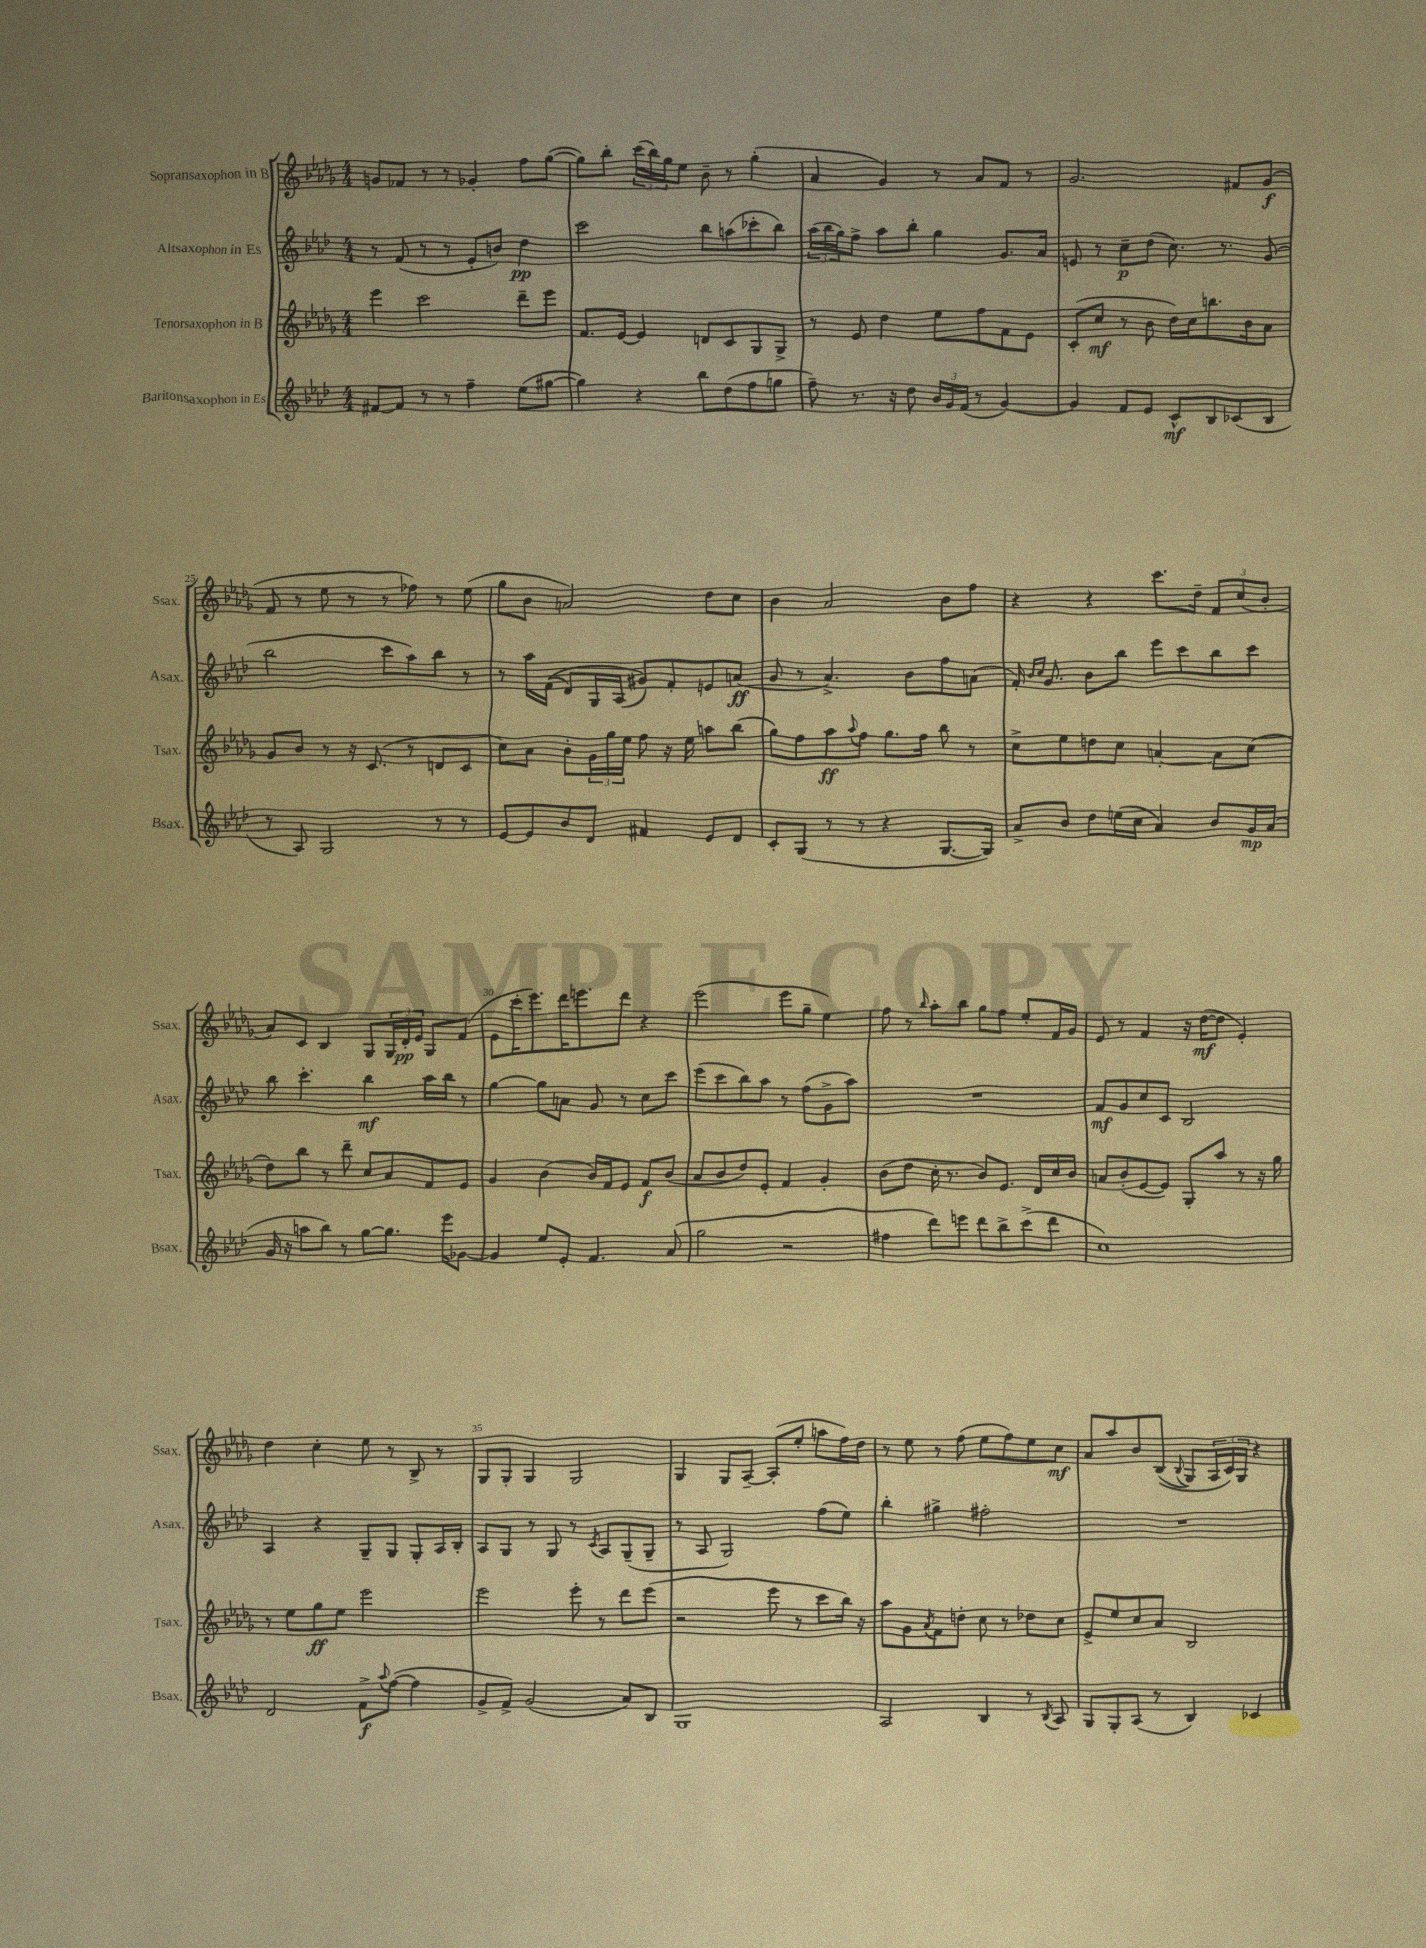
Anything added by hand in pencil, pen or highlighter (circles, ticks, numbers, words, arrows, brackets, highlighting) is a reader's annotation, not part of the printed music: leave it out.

**kern	**dynam	**kern	**dynam	**kern	**dynam	**kern	**dynam
*part4	*part4	*part3	*part3	*part2	*part2	*part1	*part1
*staff4	*staff4	*staff3	*staff3	*staff2	*staff2	*staff1	*staff1
*I"Baritonsaxophon in Es	*	*I"Tenorsaxophon in B	*	*I"Altsaxophon in Es	*	*I"Sopransaxophon in B	*
*I'Bsax.	*	*I'Tsax.	*	*I'Asax.	*	*I'Ssax.	*
*clefG2	*	*clefG2	*	*clefG2	*	*clefG2	*
*k[b-e-a-d-]	*	*k[b-e-a-d-g-]	*	*k[b-e-a-d-]	*	*k[b-e-a-d-g-]	*
*M4/4	*	*M4/4	*	*M4/4	*	*M4/4	*
=21	=21	=21	=21	=21	=21	=21	=21
[8f#X/L	.	4eee-\	.	8r	.	8gn/L	.
8f#/J]	.	.	.	(8f/	.	8f-X/J	.
8r	.	2ccc\	.	8r	.	8r	.
8r	.	.	.	8r	.	8r	.
4ff~\	.	.	.	8e-'/L	.	4g-X'/	.
.	.	.	.	8bn/J)	.	.	.
(8ee-\L	.	8ddd-~\L	.	4dd-\	pp	8ff\L	.
[8gg#X\J	.	8eee-\J	.	.	.	([8gg-\J	.
=22	=22	=22	=22	=22	=22	=22	=22
4gg#\])	.	8.f/L	.	2ccc\	.	8gg-\L])	.
.	.	.	.	.	.	8bb-'\J	.
.	.	[16e-/Jk	.	.	.	.	.
4r	.	4e-/]	.	.	.	(24ccc\LL	.
.	.	.	.	.	.	24bb-\)	.
.	.	.	.	.	.	24gg-\J	.
.	.	.	.	.	.	8ee-\J	.
8bb-\L	.	8dn/L	.	8bb-\L	.	8b-~\	.
(8dd-\	.	8c/	.	(8aan\	.	8r	.
8ff\	.	8G-/	.	8ccc-X'\	.	(4gg-'\	.
8ggn\J	.	8G-^/J	.	8bb-\J)	.	.	.
=23	=23	=23	=23	=23	=23	=23	=23
8ff~\)	.	8r	.	(24aa-\LL	.	4a-/	.
.	.	.	.	24bb-\	.	.	.
.	.	.	.	24gg\J)	.	.	.
8.r	.	8e-/	.	8ff^\J	.	.	.
.	.	4dd-\	.	8aa-\L	.	4g-/)	.
16r	.	.	.	.	.	.	.
8dd-\	.	.	.	8bb-'\J	.	.	.
24b-/LL	.	8ee-\L	.	4gg\	.	8r	.
24g/	.	.	.	.	.	.	.
(24f/JJ	.	.	.	.	.	.	.
8r	.	8ff\	.	.	.	8a-/L	.
[4g/)	.	8f\	.	8.g/L	.	8f/J	.
.	.	8e-\J	.	.	.	8r	.
.	.	.	.	16a-/Jk	.	.	.
=24	=24	=24	=24	=24	=24	=24	=24
4g/]	.	(8c'/L	.	8en/	.	2.g-/	.
.	.	8cc/J	mf	8r	.	.	.
8f/L	.	8r	.	8cc~\L	p	.	.
8e-/J	.	8b-\	.	(8dd-\J	.	.	.
8c^^/L	mf	16dd-\LL)	.	8.cc\)	.	.	.
.	.	16cc\J	.	.	.	.	.
8B-/	.	8.bbn\	.	.	.	.	.
.	.	.	.	8.r	.	.	.
(8c-X/	.	.	.	.	.	8f#X/L	.
.	.	16b-\k	.	.	.	.	.
8B-/J	.	8a-\J	.	(8g/	.	(8g-/J	f
!!LO:LB:g=z
=25	=25	=25	=25	=25	=25	=25	=25
8r	.	8g-/L	.	2bb-\	.	8f/	.
8A-/)	.	8b-/J	.	.	.	8r	.
2G/	.	8r	.	.	.	8ee-\	.
.	.	16r	.	.	.	8r	.
.	.	(8.c/	.	.	.	.	.
.	.	.	.	8ccc\L	.	8r	.
.	.	8r	.	8aa-\)	.	8ff-X\)	.
8r	.	8dn/L	.	8bb-\J	.	8r	.
8r	.	8c/J	.	8r	.	(8ee-\	.
=26	=26	=26	=26	=26	=26	=26	=26
[8e-/L	.	8cc\L)	.	8r	.	8gg-\L	.
8e-/]	.	8a-\J	.	16aa-\LL	.	8b-\J	.
.	.	.	.	((16f\JJ	.	.	.
8b-/	.	8b-'\L	.	8d-/L)	.	2an/)	.
8d-/J	.	24g-\L	.	16G/L	.	.	.
.	.	24gg-\	.	.	.	.	.
.	.	.	.	(16A-/JJ	.	.	.
.	.	24ee-\JJ	.	.	.	.	.
4f#X/	.	8ff\	.	8g#X/L))	.	.	.
.	.	16r	.	8f'/	.	.	.
.	.	16ee-\	.	.	.	.	.
8e-/L	.	8aan\L	.	8en/	.	8dd-\L	.
8d-/J	.	(8bb-\J	.	(8an/J	ff	8cc\J	.
=27	=27	=27	=27	=27	=27	=27	=27
8c'/L	.	8gg-\L)	.	8g/	.	4b-\	.
(8G/J	.	8ff\	.	8r	.	.	.
8r	.	8aa-\	ff	4.a-^/)	.	2a-/	.
.	.	8qqaa-/	.	.	.	.	.
8r	.	8ff\J	.	.	.	.	.
4r	.	8.gg-\L	.	.	.	.	.
.	.	.	.	8b-\L	.	.	.
.	.	16ff\Jk	.	.	.	.	.
[8.G/L	.	8bb-\	.	8ff\	.	8b-\L	.
.	.	8r	.	(8an\J	.	8ff\J	.
16G/Jk])	.	.	.	.	.	.	.
=28	=28	=28	=28	=28	=28	=28	=28
8a-^/L	.	8cc^\L	.	16f'/)	.	4r	.
.	.	.	.	16qqb-/LL	.	.	.
.	.	.	.	16qqcc/JJ	.	.	.
.	.	.	.	8.g/	.	.	.
8b-/J	.	8ee-\	.	.	.	.	.
8dd-\L	.	8ddn\	.	8b-\L	.	4r	.
(16een\L	.	8cc\J	.	8bb-\J	.	.	.
16cc\JJ	.	.	.	.	.	.	.
4a-/)	.	[4an'/	.	8eee-\L	.	8.ccc\L	.
.	.	.	.	8ccc\	.	.	.
.	.	.	.	.	.	16dd-~\Jk	.
8b-/L	.	8a\L]	.	8bb-\	.	12f/L	.
.	.	.	.	.	.	(12cc/	.
16g/L	mp	(8cc\J	.	8ccc\J	.	.	.
.	.	.	.	.	.	12b-'/J	.
(16a-/JJ	.	.	.	.	.	.	.
!!LO:LB:g=z
=29	=29	=29	=29	=29	=29	=29	=29
16g/	.	8dd-\L)	.	8bb-\	.	8a-/L)	.
16r	.	.	.	.	.	.	.
8aan\L	.	8bb-\J	.	4.ccc'\	.	8c/J	.
8bb-\J)	.	8r	.	.	.	4B-/	.
8r	.	8ddd-~\	.	.	.	.	.
[8gg\L	.	8cc/L	.	4bb-\	mf	8G-/L	.
8.gg\J]	.	8a-/	.	.	.	24G-/L	.
.	.	.	.	.	.	24d-'/	pp
.	.	.	.	.	.	24e-/JJ	.
.	.	8f/	.	16aa-\LL	.	8G-/L	.
16eee-\KL	.	.	.	16bb-\JJ	.	.	.
[8g-X\J	.	8e-/J	.	8r	.	(8f/J	.
=30	=30	=30	=30	=30	=30	=30	=30
4g-/]	.	4g-/	.	[4gg\	.	8e-\L	.
.	.	.	.	.	.	16ccc'\K	.
.	.	.	.	.	.	8.eee-\)	.
8ee-/L	.	(4b-\	.	8gg\L]	.	.	.
8e-'/J	.	.	.	8an\J	.	16ddd-\K	.
.	.	.	.	.	.	8.eeen\	.
4.f/	.	16b-/LL)	.	8g/	.	.	.
.	.	16f/J	.	.	.	.	.
.	.	8e-/J	.	8r	.	8ddd-\J	.
.	.	8f/L	f	8cc\L	.	4r	.
(8a-/	.	(8b-/J	.	8ccc\J	.	.	.
=31	=31	=31	=31	=31	=31	=31	=31
2gg\	.	8a-/L	.	(8eee-\L	.	(2eee-\	.
.	.	8b-/	.	8ccc\	.	.	.
.	.	8dd-/)	.	8bb-\)	.	.	.
.	.	8e-'/J	.	8aa-\J	.	.	.
2r	.	4f/	.	8r	.	8eee-\L	.
.	.	.	.	(8ff\L	.	8gg-~\J	.
.	.	4g-'/	.	8g^\	.	4ee-\)	.
.	.	.	.	8aa-\J)	.	.	.
=32	=32	=32	=32	=32	=32	=32	=32
4ff#X\	.	(8b-\L	.	1r	.	8ff\	.
.	.	8dd-\J	.	.	.	8r	.
.	.	.	.	.	.	16qqbb-/	.
8ddd-\L)	.	16cc'\	.	.	.	8aa-'\L	.
.	.	8.r	.	.	.	.	.
8eeen\J	.	.	.	.	.	8bb-\J	.
8ddd-\L	.	8b-/L)	.	.	.	8gg-\L	.
8bb-^\	.	8.e-/J	.	.	.	8ff\J	.
(8ccc^\	.	.	.	.	.	8ee-'/L	.
.	.	16d-/LL	.	.	.	.	.
8ddd-\J	.	16cc/	.	.	.	16f/L	.
.	.	16b-/JJ	.	.	.	16g-/JJ	.
=33	=33	=33	=33	=33	=33	=33	=33
1cc)	.	8an/L	.	8f/L	mf	8e-/	.
.	.	(8b-'/	.	8g/	.	8r	.
.	.	[8e-/	.	8cc/	.	4f/	.
.	.	8e-/J])	.	8c/J	.	.	.
.	.	8G-'/L	.	2B-/	.	16r	.
.	.	.	.	.	.	([16dd-\KL	mf
.	.	8aa-/J	.	.	.	8dd-\J]	.
.	.	8r	.	.	.	4e-'/)	.
.	.	16r	.	.	.	.	.
.	.	16gg-\	.	.	.	.	.
!!LO:LB:g=z
=34	=34	=34	=34	=34	=34	=34	=34
2d-/	.	8r	.	4A-/	.	4dd-\	.
.	.	8ee-\L	.	.	.	.	.
.	.	8gg-\	ff	4r	.	4cc'\	.
.	.	8ee-\J	.	.	.	.	.
8f^\L	f	2eee-\	.	8G~/L	.	8ee-\	.
8qqaa-/	.	.	.	.	.	.	.
([8ff\J	.	.	.	8G/J	.	8r	.
4ff\]	.	.	.	8G'/L	.	8B-^/	.
.	.	.	.	16A-/L	.	8r	.
.	.	.	.	16B-'/JJ	.	.	.
=35	=35	=35	=35	=35	=35	=35	=35
8g^/L	.	2eee-\	.	8A-/L	.	8G-/L	.
8f^/J)	.	.	.	8G/J	.	8G-'/J	.
(2g/	.	.	.	8r	.	4G-/	.
.	.	.	.	8G/	.	.	.
.	.	8eee-'\	.	8r	.	2G-/	.
.	.	.	.	8qc/	.	.	.
.	.	8r	.	8A-/L	.	.	.
8a-/L)	.	8ddd-\L	.	(8G~/	.	.	.
8B-/J	.	(8eee-\J	.	8G~/J	.	.	.
=36	=36	=36	=36	=36	=36	=36	=36
1G	.	2r	.	8r	.	4G-/	.
.	.	.	.	8A-/	.	.	.
.	.	.	.	2G/)	.	8G-/L	.
.	.	.	.	.	.	[8A-~/J	.
.	.	8eee-\	.	.	.	(8A-'/L]	.
.	.	8r	.	.	.	8ee-'/J	.
.	.	8ccc\L	.	(8ff\L	.	8aan\L	.
.	.	16bb-\Jk)	.	8ee-\J)	.	16ff\L)	.
.	.	16r	.	.	.	16dd-\JJ	.
=37	=37	=37	=37	=37	=37	=37	=37
2A-/	.	8aa-\L	.	4bb-'\	.	8r	.
.	.	8g-\	.	.	.	8ee-\	.
.	.	8qa-/	.	.	.	.	.
.	.	8f\	.	4gg#X^\	.	8r	.
.	.	8ddn'\J	.	.	.	(8ff\	.
4B-/	.	8cc\	.	2ff#X'\	.	8ee-\L	.
.	.	8r	.	.	.	8ff\)	.
8r	.	8dd-X\L	.	.	.	8ee-\	.
8qB-/	.	.	.	.	.	.	.
8A-/	.	8cc\J	.	.	.	8cc\J	mf
=38	=38	=38	=38	=38	=38	=38	=38
8G/L	.	8e-^/L	.	1r	.	8a-/L	.
8G'/	.	8ee-/	.	.	.	8aa-/	.
(8A-/J	.	8cc/	.	.	.	8b-/	.
8r	.	8a-/J	.	.	.	((8B-/J	.
.	.	.	.	.	.	8qqB-/	.
4B-/)	.	2B-/	.	.	.	8G-/L)	.
.	.	.	.	.	.	24A-/L	.
.	.	.	.	.	.	24c/)	.
.	.	.	.	.	.	24G-/JJ	.
4c-X/	.	.	.	.	.	4r	.
==	==	==	==	==	==	==	==
*-	*-	*-	*-	*-	*-	*-	*-
